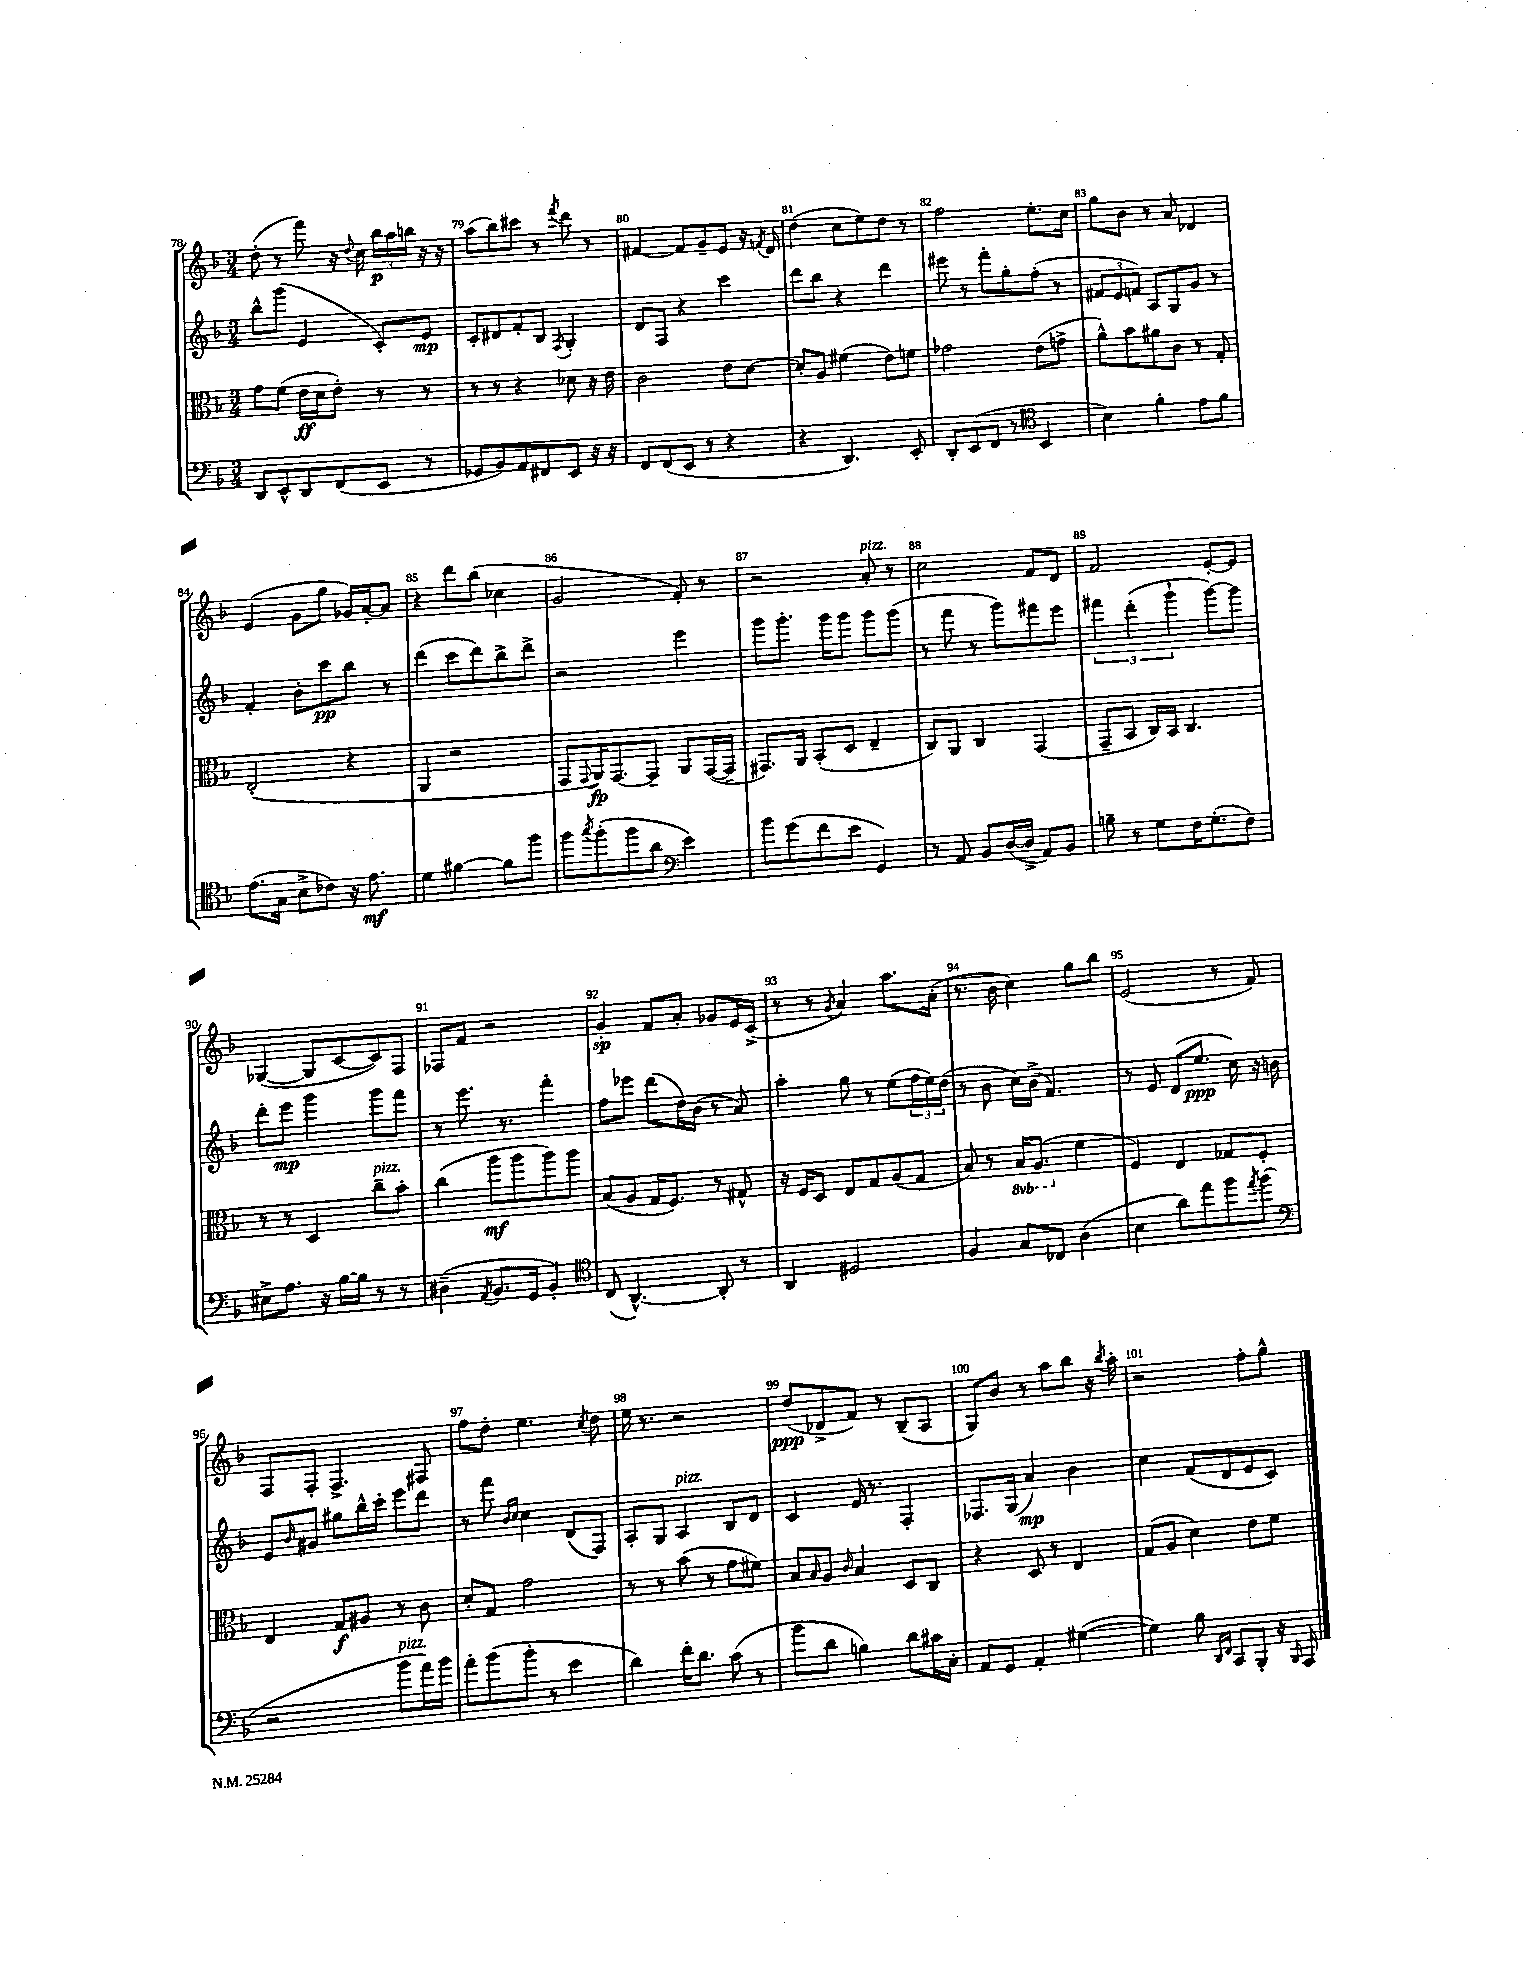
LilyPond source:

<<
\new StaffGroup <<
\new Staff = "s0" {
    \clef treble \key f \major \numericTimeSignature \time 3/4
    d''8-.( r8 f'''8) r16 \appoggiatura { d''8 } c''16 \tuplet 3/2 { bes''16\p a''16 b''16 } r16 r16 |
    a''8( bes''8) cis'''8 r8 \acciaccatura { f'''8 } d'''8 r8 |
    fis'4~ fis'8 g'8-- e'8 r16 \acciaccatura { f'8 } d'16 |
    d''4( c''8 e''8) d''8 r8 |
    f''2 e''8.-. c''16 |
    g''8 bes'8 r8 a'8 des'4 |
    e'4( g'8 g''8 ges'16) a'16~-. a'8 |
    r4 d'''8 bes''8( ces''4 |
    g'2 f'8-.) r8 |
    r2 a'8-.^\markup { \italic "pizz." } r8 |
    c''2 f'8 d'8 |
    f'2 e'8~-. e'8 |
    ges4~( ges8 c'8~ c'8) f8 |
    fes8 f'8 r2 |
    g'4-.\sp f'8 a'8-. ges'8 e'16 c'16->( |
    r8 r8 \acciaccatura { g'8 } a'4) a''8. a'16-.( |
    r8. bes'16 c''4) g''8 bes''8 |
    e'2( r8 f'8) |
    f8 f8-. f4.-> fis8 |
    f''8 d''8-. e''4. \acciaccatura { c''8 } d''8 |
    e''16 r8. r2 |
    d''8\ppp( des'8-> f'8) r8 bes8--( a8 |
    g8) bes'8 r8 a''8 bes''8 r16 \acciaccatura { bes''8 } a''16-. |
    r2 f''8-. g''8-^ \bar "|." |
}
\new Staff = "s1" {
    \clef treble \key f \major \numericTimeSignature \time 3/4
    bes''8-^ g'''8( e'4 c'8-.) e'8\mp |
    c'8-. dis'8 f'8-. bes8 \acciaccatura { f8 } g4-. |
    d'8 f8 r4 c'''4 |
    d'''8 bes''8 r4 d'''4 |
    eis'''8 r8 f'''8-. g''8-. f''8-.( r8 |
    \tuplet 3/2 { fis'8 e'8 f'8) } a8 g8 g'8 r8 |
    f'4-. bes'8-. c'''8\pp bes''8 r8 |
    d'''4( c'''8 d'''8) bes''8-> d'''8-> |
    r2 e'''4 |
    g'''8 g'''8.-. g'''16 g'''8 g'''8 g'''8( |
    r8 f'''8 r8 g'''8) fis'''8 e'''8 |
    \tuplet 3/2 { fis'''4 d'''4-.( g'''4-! } g'''8~) g'''8 |
    d'''8-. e'''8\mp g'''4 g'''8 f'''8 |
    r8 e'''8. r8. f'''4-. |
    f''8 ees'''8 d'''8( d''16) bes'16( r8 a'8) |
    a''4-. g''8 r8 e''8( \tuplet 3/2 { f''16 e''16) d''16( } |
    r8 bes'8 c''16) bes'16->( f'4.) |
    r8 e'8 d'8( e''8.\ppp c''16) r16 b'16 |
    e'8 \grace { bes'16 } gis'8 gis''8 bes''16-^ c'''16-. e'''8 d'''8 |
    r8 f'''8 \grace { bes'16 c''16 } c''4 d'8( f8) |
    a8-. g8 a4^\markup { \italic "pizz." } bes8 d'8 |
    c'4 e'16 r8. f4-. |
    fes8. g16( a'4\mp) bes'4 |
    c''4 f'8( d'8 e'8 c'8) \bar "|." |
}
\new Staff = "s2" {
    \clef alto \key f \major \numericTimeSignature \time 3/4 \set Staff.ottavationMarkups = #ottavation-simple-ordinals
    g'8 f'8( e'16\ff d'16 e'8-.) r8 r8 |
    r8 r8 r4 des'8 r16 e'16 |
    c'2 e'8 d'8~ |
    d'8-. a8 fis'4( e'8) f'8 |
    ges'2 e'8( g'8-> |
    a'8-^) bes'8 ais'8 c'8 r8 g8-. |
    e2-.( r4 |
    a,4 r2 |
    g,8 \appoggiatura { g,8 } a,16\fp) g,8.~ g,8-- a,8 g,16~( g,16-- |
    gis,8.) a,16 bes,8-.( d8 e4-- |
    c8) a,8 c4 g,4( |
    g,8-- bes,8 c16) bes,16 c4. |
    r8 r8 d4 c''8--^\markup { \italic "pizz." } bes'8-. |
    c''4( a''8\mf a''8 a''8) a''8 |
    bes8( a8 g16 f8.) r8 gis8-^ |
    r16 f16 d8 e8 g8 a8( g8 |
    bes8) r8 \ottava #-1 bes,16 a,8.( \ottava #0 f'4 |
    f4) e4 ges8 f8-. |
    e4 g8\f ais8 r8 c'8 |
    d'8-. g8 g'2 |
    r8 r8 bes'8( r8 g'8 fis'8) |
    bes8 \grace { bes16 } a8 \grace { c'16 } bes4 d8 c8 |
    r4 d8 r8 e4 |
    g8( a8 d'4) e'8 f'8 \bar "|." |
}
\new Staff = "s3" {
    \clef bass \key f \major \numericTimeSignature \time 3/4
    d,8 e,8-^ d,8 f,8( e,8 r8 |
    ges,8 bes,8) a,8 fis,8 e,8 r16 r16 |
    f,8 f,8( e,8 r8 r4 |
    r4 d,4.) e,8-. |
    d,8-. e,8( f,8 r8 \clef tenor bes,4 |
    bes4) f'4-. e'8 f'8 |
    e'8.( g16 bes8-> ces'8) r16 e'8.\mf |
    d'4 fis'4~ fis'8 f''8 |
    f''8 \acciaccatura { g''8 } f''8-.( f''8 a'8 \clef bass e'4) |
    bes'8 g'8( f'8 e'8 g,4) |
    r8 a,8 bes,8 d16~( d16-> a,8) bes,8 |
    b8-- r8 g8 f16 g8.-.( f8) |
    eis8-> a8. r16 bes16~ bes16 r8 r8 |
    dis4--( \acciaccatura { a,8 } bes,8. g,16 bes,4-.) |
    \clef tenor c8( a,4.~-^) a,8-. r8 |
    a,4 dis2 |
    f4 g8 ces8 a4( |
    bes4 a'8) e''8 f''8 \acciaccatura { e''8 } f''8( |
    \clef bass r2 bes'8^\markup { \italic "pizz." } a'16) bes'16 |
    a'8-. bes'8( bes'8-. r8 e'4 |
    d'4) f'16-. d'8. c'8( r8 |
    bes'8 d'8 b4) d'8 cis'16 c16-. |
    a,8 g,8 a,4-. gis4~( |
    gis4) bes8 \grace { d,16 f,16 } c,8 bes,,8-. r16 \grace { bes,,16 } a,,16 \bar "|." |
}
>>
>>
\layout { \context { \Score currentBarNumber = #78 \override BarNumber.break-visibility = ##(#f #t #t) barNumberVisibility = #all-bar-numbers-visible } }
